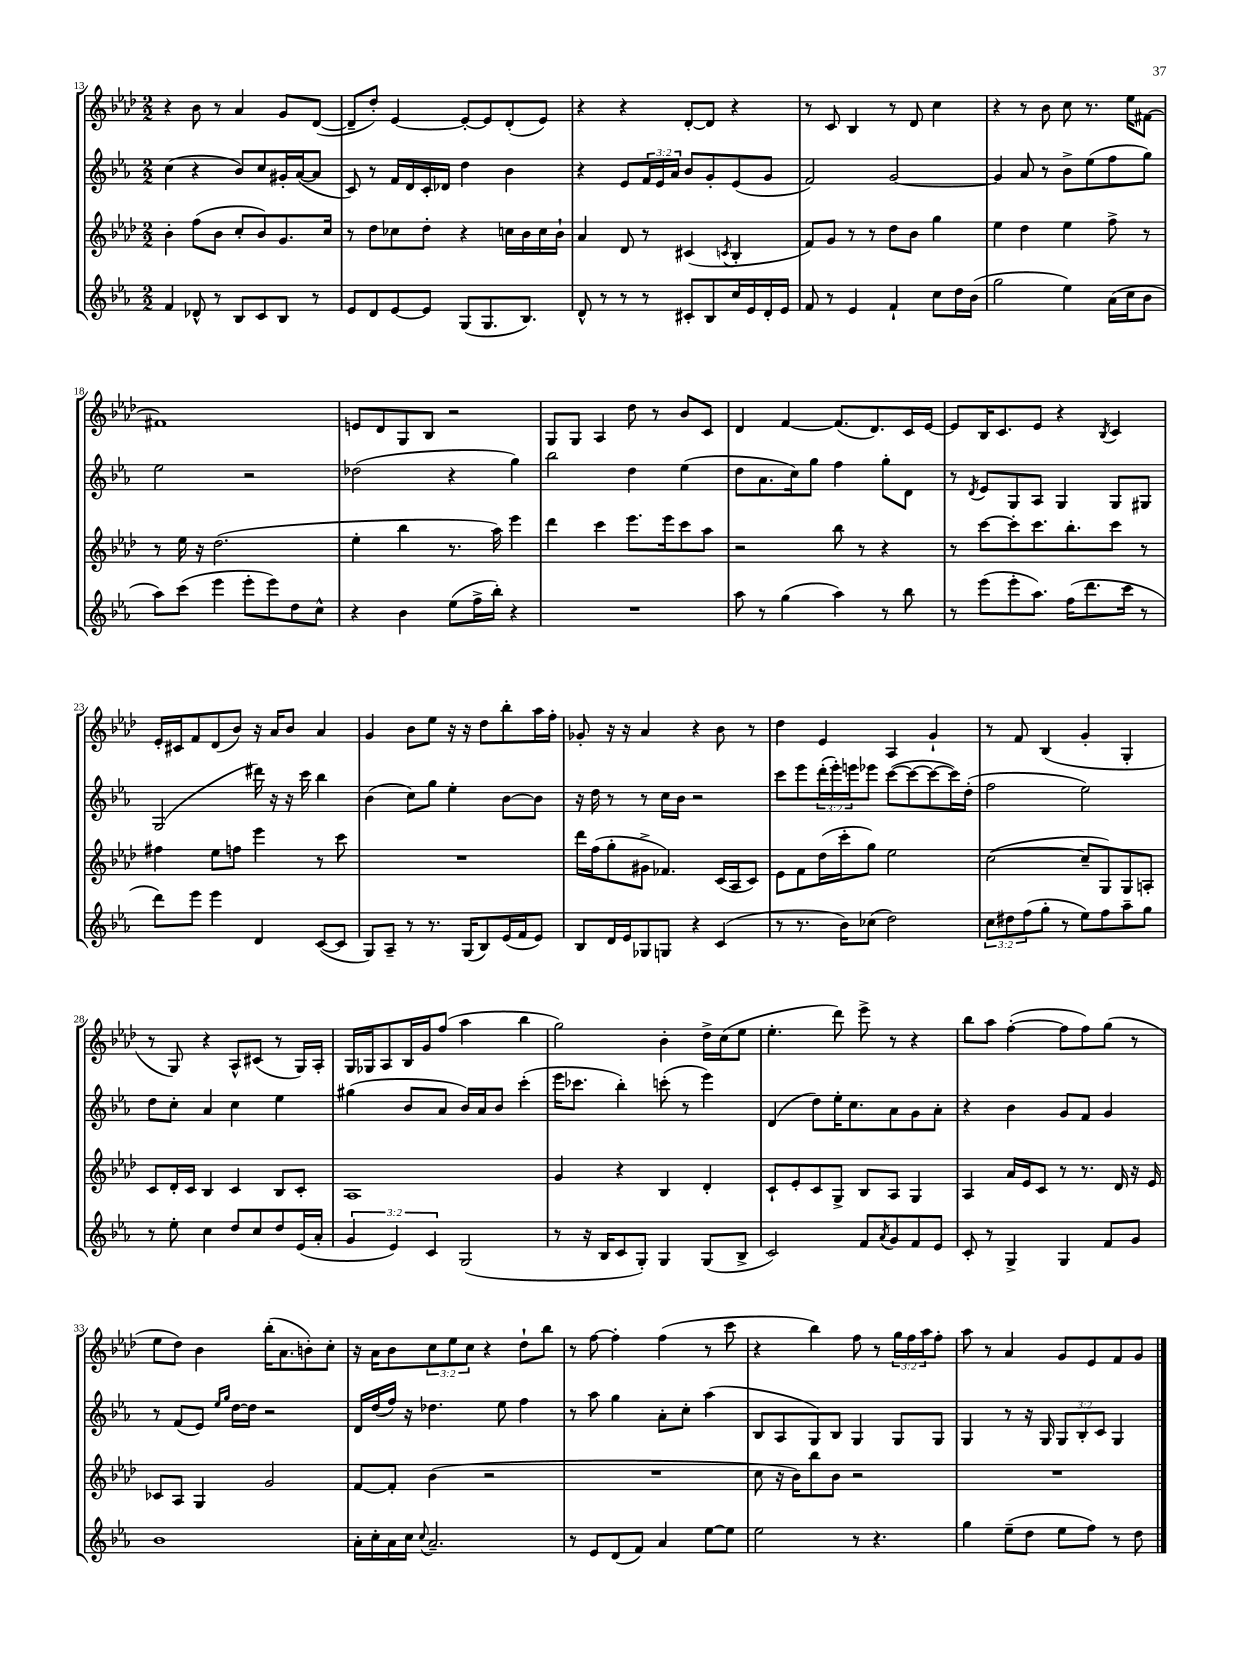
<<
\new StaffGroup <<
\new Staff = "s0" {
    \clef treble \key aes \major \numericTimeSignature \time 2/2 \override Staff.TupletNumber.text = #tuplet-number::calc-fraction-text
    r4 bes'8 r8 aes'4 g'8 des'8~( |
    des'8-- des''8-.) ees'4~ ees'8~-. ees'8 des'8-.( ees'8) |
    r4 r4 des'8~-. des'8 r4 |
    r8 c'8 bes4 r8 des'8 c''4 |
    r4 r8 bes'8 c''8 r8. ees''16 fis'8~ |
    fis'1 |
    e'8 des'8 g8 bes8 r2 |
    g8 g8 aes4 des''8 r8 bes'8 c'8 |
    des'4 f'4~ f'8.( des'8.) c'16 ees'16~ |
    ees'8 bes16 c'8. ees'8 r4 \acciaccatura { bes8 } c'4 |
    ees'16-. cis'16 f'8 des'8( bes'8) r16 aes'16 bes'8 aes'4 |
    g'4 bes'8 ees''8 r16 r16 des''8 bes''8-. aes''16 f''16-. |
    ges'8-. r16 r16 aes'4 r4 bes'8 r8 |
    des''4 ees'4 aes4 g'4-! |
    r8 f'8 bes4( g'4-. g4-. |
    r8 g8) r4 aes8-^ cis'8( r8 g16) aes16-. |
    g16 ges16 aes8 bes16 g'16 f''8( aes''4 bes''4 |
    g''2) bes'4-. des''16-> c''16( ees''8 |
    ees''4.-. des'''8) ees'''8-> r8 r4 |
    bes''8 aes''8 f''4~-.( f''8 f''8) g''8( r8 |
    ees''8 des''8) bes'4 bes''16-.( aes'8. b'8-.) c''8-. |
    r16 aes'16 bes'8 \tuplet 3/2 { c''8 ees''8 c''8 } r4 des''8-! bes''8 |
    r8 f''8~ f''4-. f''4( r8 c'''8 |
    r4 bes''4) f''8 r8 \tuplet 3/2 { g''16 f''16 aes''16 } f''8-. |
    aes''8 r8 aes'4 g'8 ees'8 f'8 g'8 \bar "|." |
}
\new Staff = "s1" {
    \clef treble \key ees \major \numericTimeSignature \time 2/2 \override Staff.TupletNumber.text = #tuplet-number::calc-fraction-text
    c''4( r4 bes'8) c''8 gis'16-. aes'16~( aes'8 |
    c'8) r8 f'16 d'16 c'16-. des'16 d''4 bes'4 |
    r4 ees'8 \tuplet 3/2 { f'16 ees'16 aes'16 } bes'8 g'8-. ees'8( g'8 |
    f'2) g'2~ |
    g'4 aes'8 r8 bes'8-> ees''8( f''8 g''8) |
    ees''2 r2 |
    des''2( r4 g''4) |
    bes''2 d''4 ees''4( |
    d''8 aes'8. c''16) g''8 f''4 g''8-. d'8 |
    r8 \acciaccatura { d'8 } ees'8 g8 aes8 g4 g8 gis8 |
    g2( dis'''16) r16 r16 c'''16 bes''4 |
    bes'4( c''8) g''8 ees''4-. bes'8~ bes'8 |
    r16 d''16 r8 r8 c''16 bes'16 r2 |
    c'''8 ees'''8 \tuplet 3/2 { d'''16-.( ees'''16-.) e'''16 } ees'''8 c'''8~( c'''8~ c'''8~ c'''16) d''16-.( |
    f''2 ees''2) |
    d''8 c''8-. aes'4 c''4 ees''4 |
    gis''4( bes'8 aes'8 bes'16) aes'16 bes'8 c'''4-.( |
    ees'''16 ces'''8. bes''4-.) c'''8-.( r8 ees'''4) |
    d'4( d''8) ees''16-. c''8. aes'8 g'8 aes'8-. |
    r4 bes'4 g'8 f'8 g'4 |
    r8 f'8( ees'8) \grace { ees''16 g''16 } d''16~ d''16 r2 |
    d'16 d''16( f''16) r16 des''4. ees''8 f''4 |
    r8 aes''8 g''4 aes'8-. c''8-. aes''4( |
    bes8 aes8 g8) bes8 g4 g8 g8 |
    g4 r8 r16 g16 \tuplet 3/2 { g8 bes8-. c'8 } g4 \bar "|." |
}
\new Staff = "s2" {
    \clef treble \key aes \major \numericTimeSignature \time 2/2
    bes'4-. f''8( bes'8 c''8-. bes'8) g'8. c''16 |
    r8 des''8 ces''8 des''8-. r4 c''16 bes'16 c''16 bes'16-! |
    aes'4 des'8 r8 cis'4( \acciaccatura { c'8 } bes4-. |
    f'8) g'8 r8 r8 des''8 bes'8 g''4 |
    ees''4 des''4 ees''4 f''8-> r8 |
    r8 ees''16 r16 des''2.( |
    ees''4-. bes''4 r8. aes''16) ees'''4 |
    des'''4 c'''4 ees'''8. ees'''16 c'''8 aes''8 |
    r2 bes''8 r8 r4 |
    r8 c'''8~ c'''8-. c'''8. bes''8.-. c'''8 r8 |
    fis''4 ees''8 f''8 ees'''4 r8 c'''8 |
    R1 |
    des'''16 f''16( g''8-. gis'8-> fes'4.) c'16( aes16 c'8) |
    ees'8 f'8 des''16( c'''16-. g''8) ees''2 |
    c''2~( c''8-- g8) g8 a8-. |
    c'8 des'16-. c'16 bes4 c'4 bes8 c'8-. |
    aes1 |
    g'4 r4 bes4 des'4-. |
    c'8-! ees'8-. c'8 g8-> bes8 aes8 g4 |
    aes4 aes'16 ees'16 c'8 r8 r8. des'16 r16 ees'16 |
    ces'8 aes8 g4 g'2 |
    f'8~ f'8-. bes'4( r2 |
    R1 |
    c''8 r16 bes'16) bes''8 bes'8 r2 |
    R1 \bar "|." |
}
\new Staff = "s3" {
    \clef treble \key ees \major \numericTimeSignature \time 2/2 \override Staff.TupletNumber.text = #tuplet-number::calc-fraction-text
    f'4 des'8-^ r8 bes8 c'8 bes8 r8 |
    ees'8 d'8 ees'8~ ees'8 g8( g8. bes8.) |
    d'8-^ r8 r8 r8 cis'8-. bes8 c''16 ees'16 d'16-. ees'16 |
    f'8 r8 ees'4 f'4-! c''8 d''16 bes'16( |
    g''2 ees''4) aes'16( c''16 bes'8 |
    aes''8) c'''8( ees'''4 ees'''8-. ees'''8) d''8 c''8-^ |
    r4 bes'4 ees''8( f''16-> bes''16-.) r4 |
    R1 |
    aes''8 r8 g''4( aes''4) r8 bes''8 |
    r8 ees'''8( ees'''8-. aes''8.) f''16( d'''8. c'''16 r8 |
    d'''8) ees'''8 ees'''4 d'4 c'8~( c'8 |
    g8) aes8-- r8 r8. g16( bes8) ees'16( f'16 ees'8) |
    bes8 d'16 ees'16 ges8 g8 r4 c'4( |
    r8 r8. bes'16) ces''8( d''2) |
    \tuplet 3/2 { c''8 dis''8 f''8( } g''8-. r8 ees''8) f''8 aes''8-- g''8 |
    r8 ees''8-. c''4 d''8 c''8 d''8 ees'16( aes'16-. |
    \tuplet 3/2 { g'4 ees'4) c'4 } g2( |
    r8 r16 bes16 c'8 g8-.) g4 g8( bes8-> |
    c'2) f'8 \acciaccatura { aes'8 } g'8 f'8 ees'8 |
    c'8-. r8 g4-> g4 f'8 g'8 |
    bes'1 |
    aes'16-. c''16-. aes'16 c''16 \appoggiatura { c''8 } aes'2.-- |
    r8 ees'8 d'8( f'8) aes'4 ees''8~ ees''8 |
    ees''2 r8 r4. |
    g''4 ees''8--( d''8 ees''8 f''8) r8 d''8 \bar "|." |
}
>>
>>
\layout { \context { \Score currentBarNumber = #13 } }
